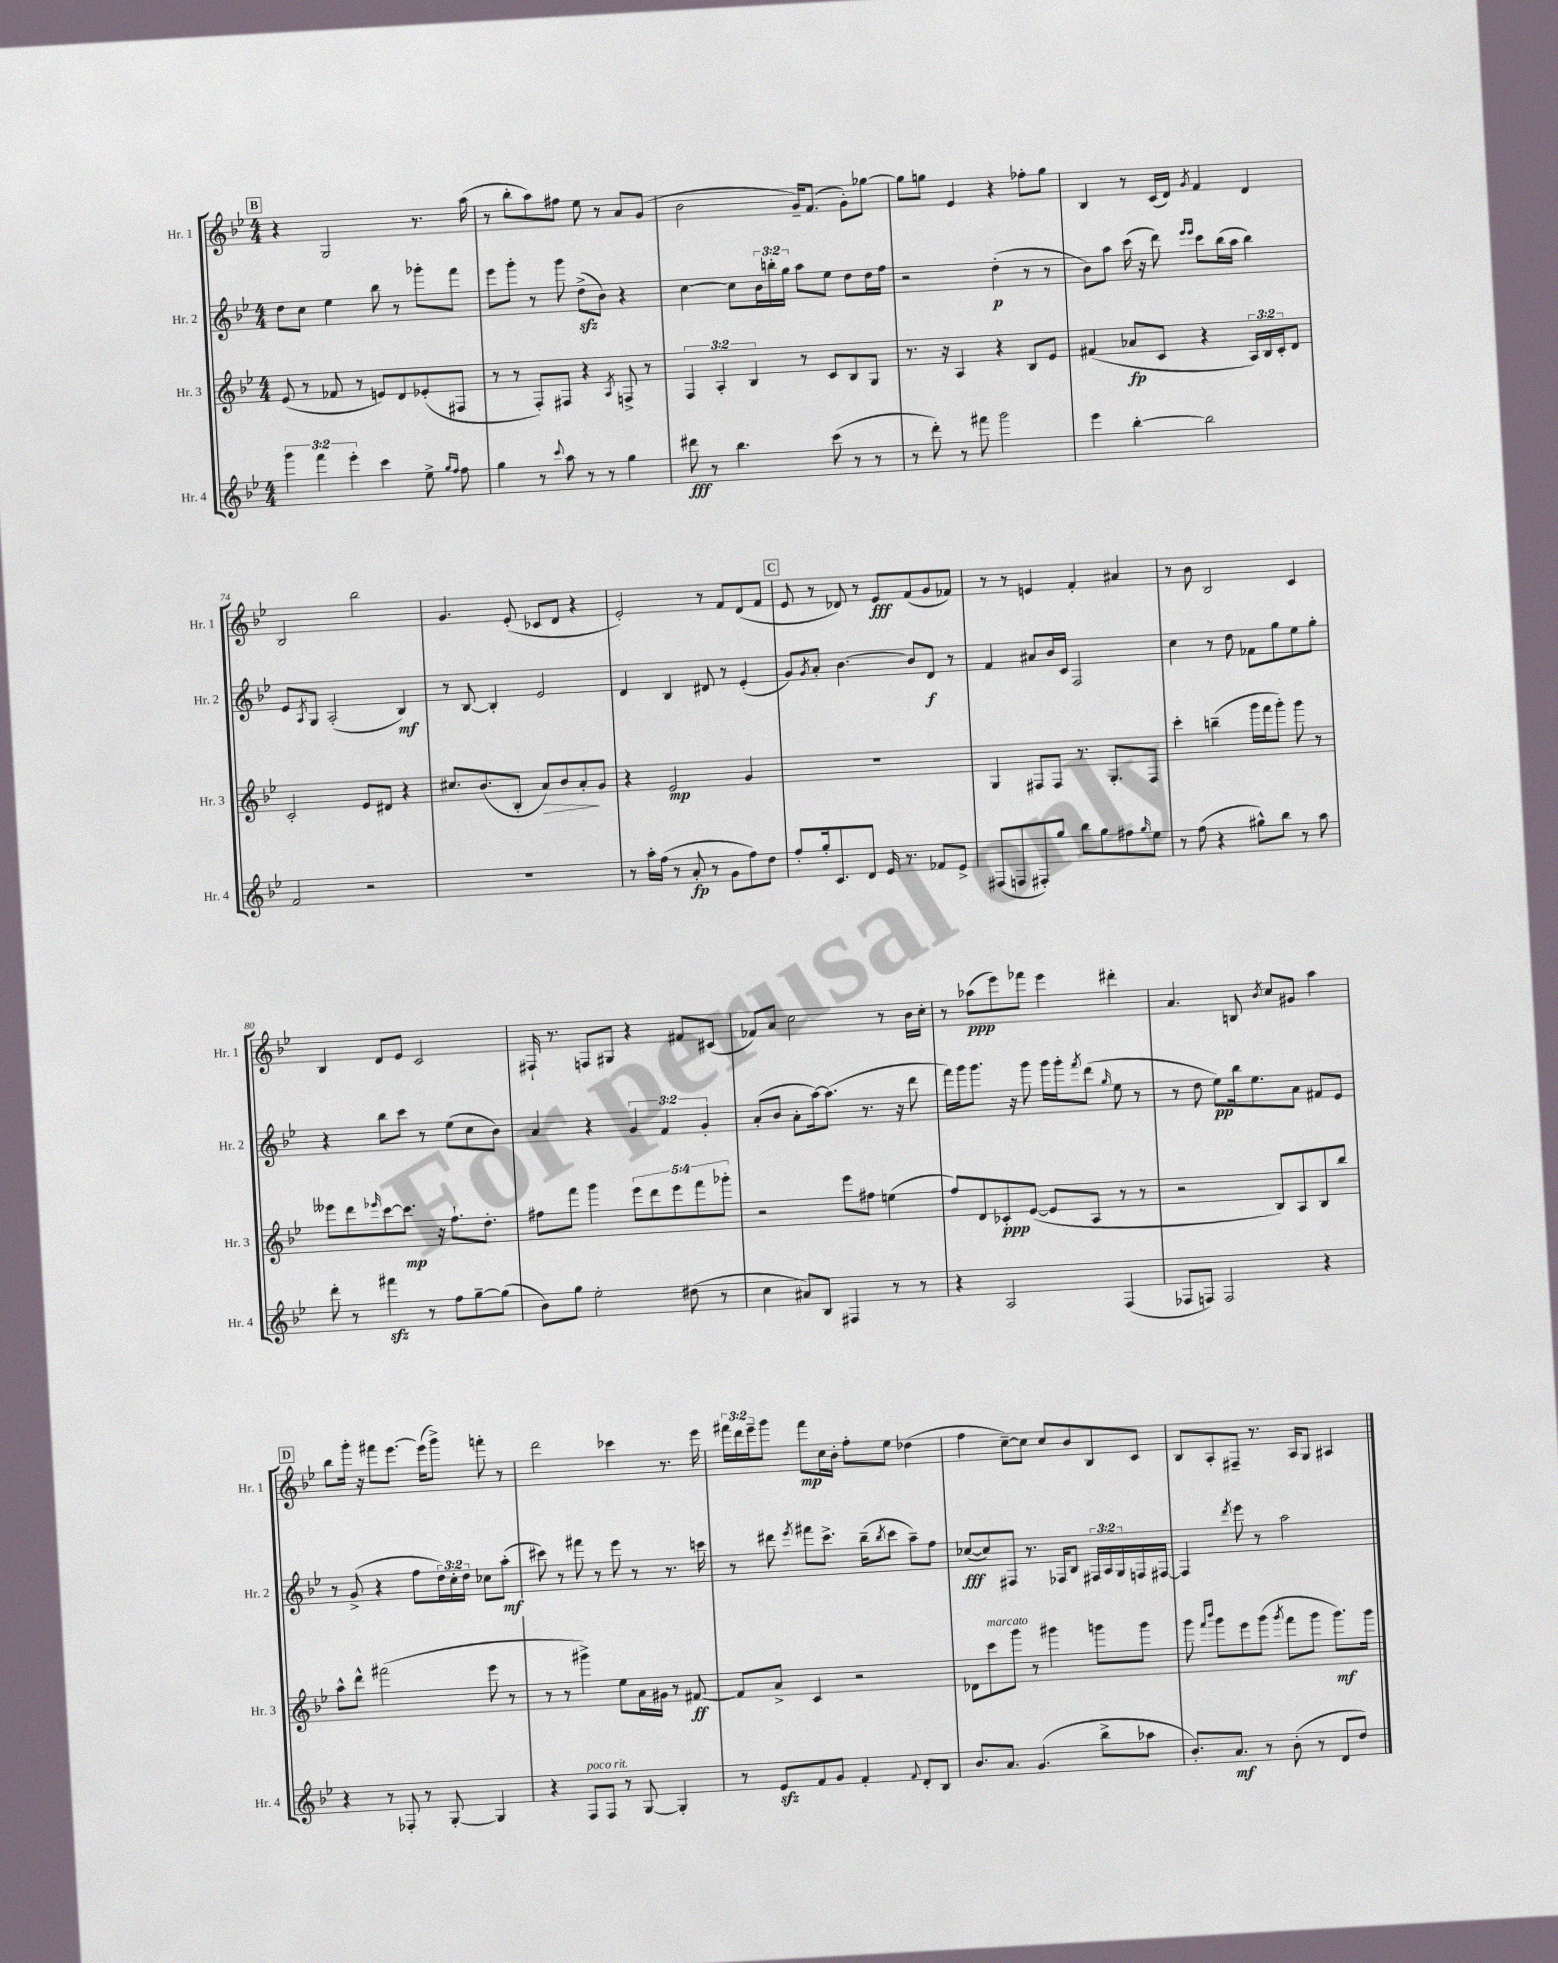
<<
\new StaffGroup <<
\new Staff = "s0" \with { instrumentName = "Hr. 1" shortInstrumentName = "Hr. 1" } {
    \clef treble \key bes \major \numericTimeSignature \time 4/4 \override Staff.TupletNumber.text = #tuplet-number::calc-fraction-text
    \mark \markup { \box "B" } r4 g2 r8. a''16( |
    r8 bes''8-. a''8) fis''8 ees''8 r8 a'8 g'8( |
    bes'2 g'16--) f'8.( g'8-.) ges''8~ |
    ges''8 g''8 ees'4 r4 fes''8-. g''8 |
    bes4 r8 c'16( d'16) \acciaccatura { g'8 } f'4 d'4 |
    bes2 bes''2 |
    g'4. ees'8-.( ces'8 d'8 r4 |
    ees'2-.) r8 f'8 d'8( f'8 |
    \mark \markup { \box "C" } ees'8 r8 des'8) r8 ees'8\fff f'8( g'8 fes'8) |
    r8 r8 e'4 f'4-. ais'4 |
    r8 bes'8 bes2 c'4 |
    bes4 d'8 ees'8 c'2 |
    fis16-! r8. f8 gis8 r4 fis'8 cis'8( |
    fes'8) a'8 c''2 r8 bes'16 c''16-. |
    r8 aes''8\ppp( ees'''8) fes'''8 ees'''4 dis'''4-. |
    a'4. b8 \acciaccatura { bes'8 } c''8 gis'8 a''4 |
    \mark \markup { \box "D" } bes''8 g'''16-. r16 fis'''8 ees'''8.~ ees'''16( g'''8->) f'''8-. r8 |
    d'''2 ces'''4 r8. ees'''16 |
    \tuplet 3/2 { fis'''16 d'''16 ees'''16-- } g'''8 fis'''8\mp c''16 bes'16-. f''8-. ees''8 des''4( |
    f''4 c''8~--) c''8 c''8 bes'8 bes8 c'8 |
    bes8 a8-. fis8-- r8. a16 g8 ais4 \bar "|." |
}
\new Staff = "s1" \with { instrumentName = "Hr. 2" shortInstrumentName = "Hr. 2" } {
    \clef treble \key bes \major \numericTimeSignature \time 4/4 \override Staff.TupletNumber.text = #tuplet-number::calc-fraction-text
    \mark \markup { \box "B" } d''8 c''8 ees''4 bes''8 r8 ges'''8-. f'''8 |
    ees'''8 g'''8-. r8 g'''8 d''8->\sfz( bes'8) r4 |
    c''4~ c''8 \tuplet 3/2 { bes'16 b''16-. g''16 } a''8 ees''8 d''8 d''16 f''16 |
    r2 d''4-.\p( r8 r8 |
    bes'8) a''8 c'''16( r16 d'''8) \grace { ees'''16 ees'''16 } c'''8 bes''16( a''16 bes''4) |
    ees'8 \acciaccatura { a8 } g8 a2-.( bes4\mf) |
    r8 bes8~ bes4-. ees'2 |
    d'4 bes4 dis'8 r8 ees'4-.( |
    \mark \markup { \box "C" } g'8) \acciaccatura { g'8 } a'8-. bes'4.~ bes'8 d'8\f r8 |
    f'4 ais'8 bes'16 c'16 f2 |
    c''4 r8 d''8 fes'8 g''8 ees''8 g''8-. |
    r4 bes''8 c'''8 r8 ees''8( c''8 bes'8) |
    a'4 r4 \tuplet 3/2 { g'4 f'4 g'4-. } |
    a'8-.( bes'8 a'8-. a''16~) a''8.( r8. r16 d'''8 |
    f'''16) g'''16 g'''8. r16 g'''8 g'''16 g'''16-. \acciaccatura { f'''8 } d'''8( \grace { g''16 } ees''8 r8 |
    r8 d''8 ees''8\pp) bes''16 ees''8. a'8 fis'8 ees'8 |
    \mark \markup { \box "D" } r8 g'8->( r4 f''8 \tuplet 3/2 { d''16) c''16-. d''16 } ces''8 a''8-.\mf( |
    cis'''8) r8 fis'''8 r8 ees'''8 r8 r8. c'''16 |
    r8 dis'''8 \acciaccatura { ees'''8 } fis'''8 c'''8.-> bes''16--( \acciaccatura { bes''8 } c'''8 a''8--) f''8 |
    ces''8~\fff( ces''8) fis8 r8. fes16 bes8 \tuplet 3/2 { fis16 a16 g16 } f16 fis16~ |
    fis4 \acciaccatura { d'''8 } ees'''8 r8 a''2 \bar "|." |
}
\new Staff = "s2" \with { instrumentName = "Hr. 3" shortInstrumentName = "Hr. 3" } {
    \clef treble \key bes \major \numericTimeSignature \time 4/4 \override Staff.TupletNumber.text = #tuplet-number::calc-fraction-text
    \mark \markup { \box "B" } ees'8( r8 fes'8 r8 e'8) d'8 ees'8-.( fis8 |
    r8 r8 f8-.) fis8 r4 \acciaccatura { a8 } f8-> r8 |
    \tuplet 3/2 { f4 a4-. bes4 } r8 c'8 bes8 g8 |
    r8. r16 a4 r4 bes8 ees'8 |
    fis'4( aes'8\fp c'8 r4 \tuplet 3/2 { a16) bes16 c'16-. } d'8 |
    c'2-. ees'8 dis'8 r4 |
    cis''8. bes'8.( bes8-. a'8\>) bes'8 a'8-.\! g'8 |
    r4 ees'2\mp g'4 |
    \mark \markup { \box "C" } R1 |
    g4 fis8 fis8 r8. g8.-. fis8 |
    c'''4-. b''4--( g'''16 f'''16 g'''8-.) g'''8 r8 |
    eeses'''8 d'''8 \grace { ees'''16 } c'''8~ c'''8.\mp r16 f''8.-! d''8.-. |
    fis''8 f'''8 g'''4 \tuplet 5/4 { ees'''8 d'''8 ees'''8 f'''8 ges'''8-. } |
    r2 ees'''8 fis''8 e''4( |
    f''8) d'8 ces'8-.\ppp ees'8~( ees'8 a8 r8 r8 |
    r2 bes8) a8 bes8 bes''8 |
    \mark \markup { \box "D" } a''8-^ d'''8-^ fis'''2( ees'''8 r8 |
    r8 r8 gis'''4->) ees''8 a'16 gis'16 r8 fis'8~\ff |
    fis'8 a'8-> c'4 r2 |
    des'8 c'''8^\markup { \italic "marcato" } g'''8 r8 gis'''4 g'''8 g'''8 |
    g'''8 \grace { f'''16 bes'''16 } g'''8 ees'''8 g'''8( \acciaccatura { g'''8 } f'''8 g'''8 g'''8.\mf) g'''16 \bar "|." |
}
\new Staff = "s3" \with { instrumentName = "Hr. 4" shortInstrumentName = "Hr. 4" } {
    \clef treble \key bes \major \numericTimeSignature \time 4/4 \override Staff.TupletNumber.text = #tuplet-number::calc-fraction-text
    \mark \markup { \box "B" } \tuplet 3/2 { g'''4 f'''4 ees'''4-. } c'''4 ees''8-> \grace { g''16 f''16 } f''8 |
    g''4 r8 \appoggiatura { c'''8 } a''8 r8 r8 g''4 |
    dis'''8\fff r8 bes''4. c'''8( r8 r8 |
    r8 d'''8-.) r8 fis'''8 g'''2 |
    ees'''4 bes''4~-. bes''2 |
    f'2 r2 |
    R1 |
    r8 a''16-. f''16( r8 a'8-.\fp r8 g'8 f''8) d''8 |
    \mark \markup { \box "C" } f''8-. g''16-. c'8. d'8 ees'16 r8. fes'8 ees'8-> |
    fis8( f8 fis8-.) g''8 bes''8 g''8 fis''8 \grace { g''16 } ees''8 |
    r8 f''8( r4 gis''8-^) bes''8 r8 a''8 |
    d'''8-. r8 fis'''4\sfz r8 f''8 g''8~-- g''8( |
    bes'8) g''8 ees''2-. dis''8( r8 |
    c''4 ais'8) bes8 fis4 r8 r8 |
    r4 a2 f4( |
    fes8 f8) f2 r4 |
    \mark \markup { \box "D" } r4 r8 fes8-. r8 g8~-. g4 |
    r4 f8^\markup { \italic "poco rit." } f8 r8 g8~ g4-. |
    r8 ees'8\sfz f'8 g'8 f'4-. \appoggiatura { f'8 } d'8-. bes8 |
    bes'8. a'8. g'4.( bes''8-> aes''8 |
    bes'8.-.) a'8.\mf r8 bes'8-.( r8 d'8 d''8) \bar "|." |
}
>>
>>
\layout { \context { \Score currentBarNumber = #69 } }
